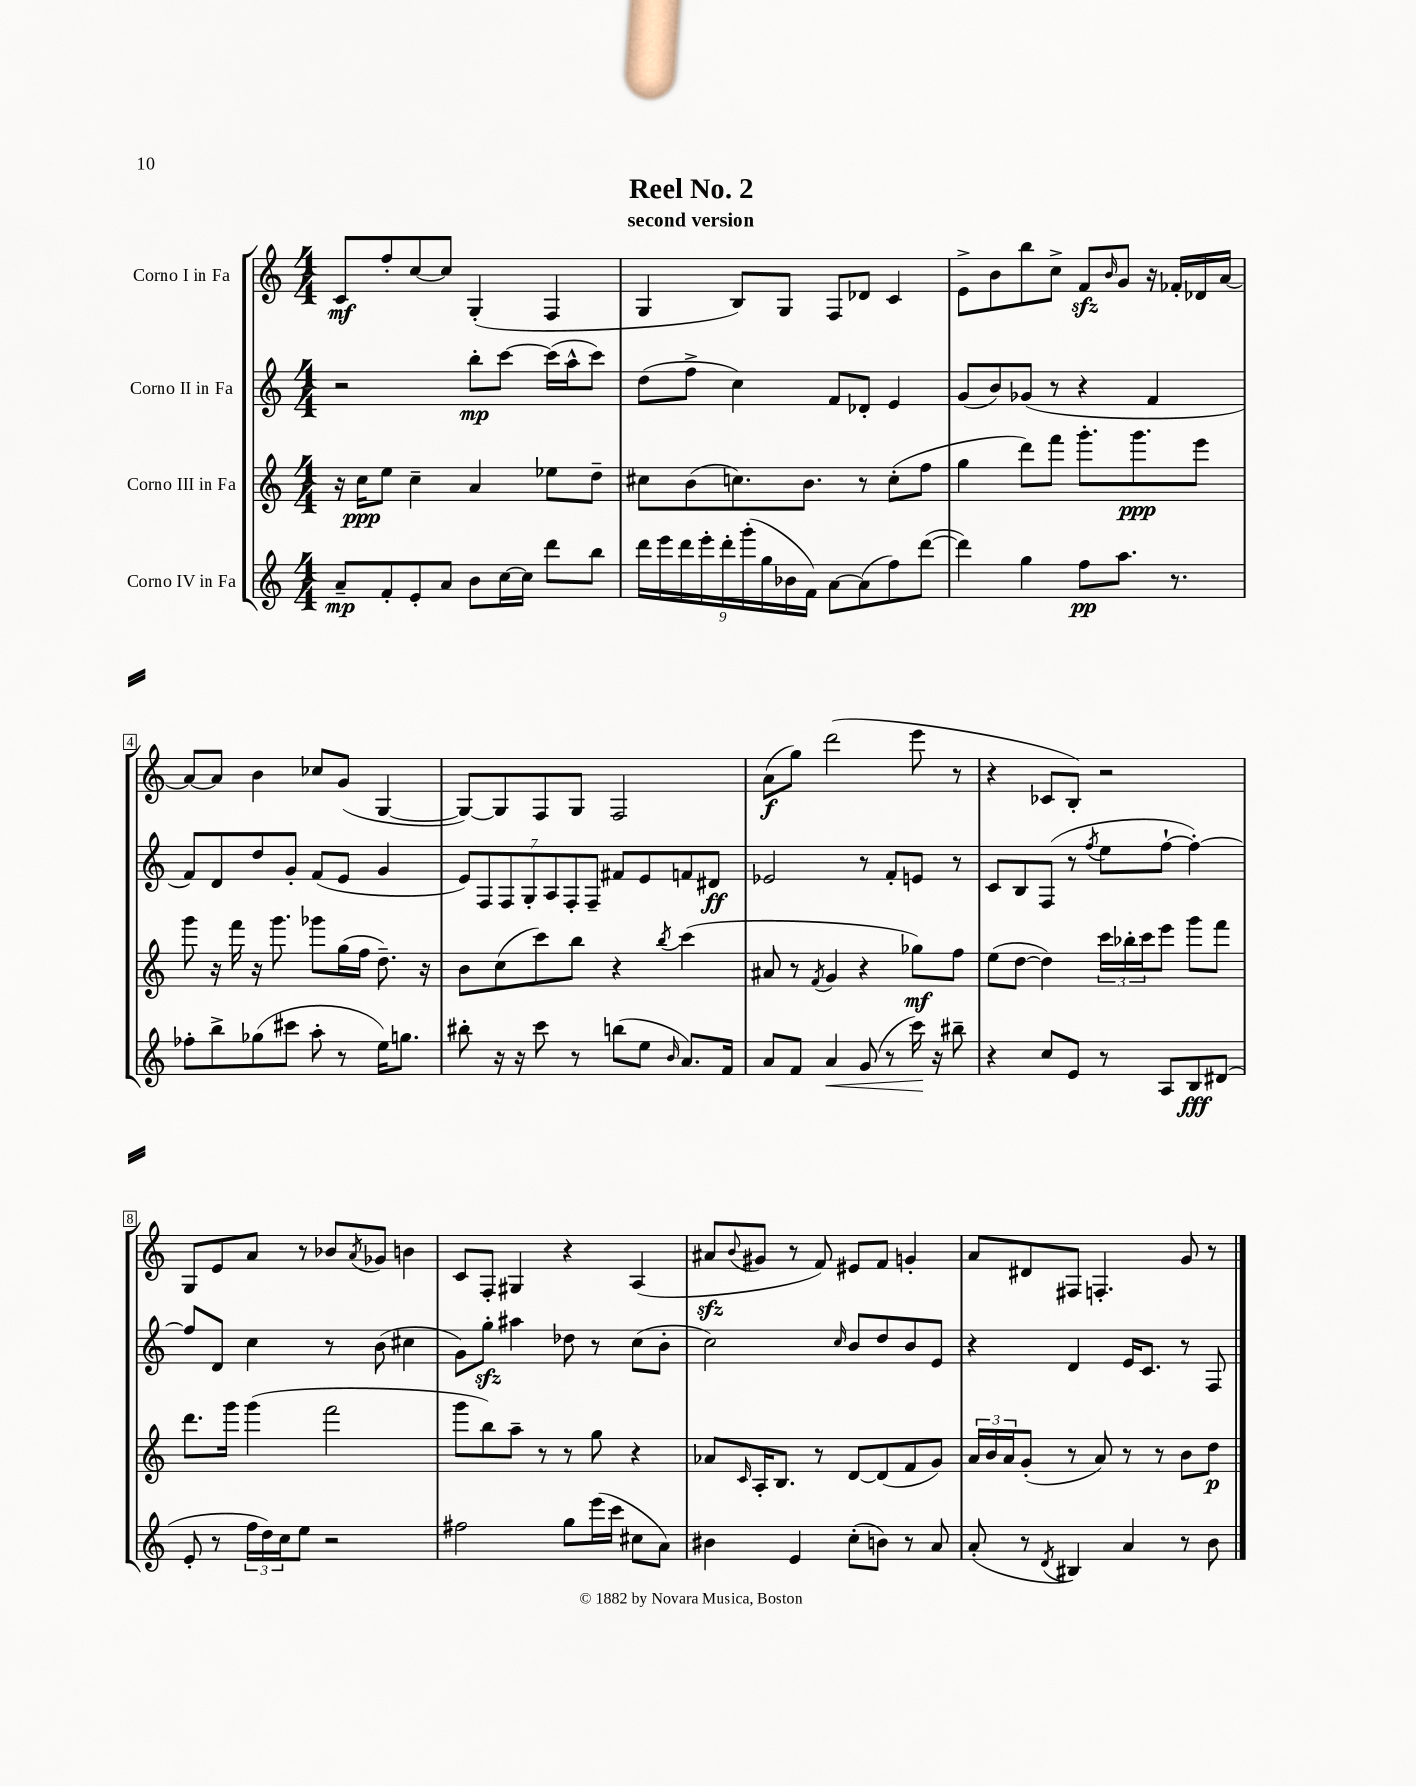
\header { title = "Reel No. 2" subtitle = "second version" }
<<
\new StaffGroup <<
\new Staff = "s0" \with { instrumentName = "Corno I in Fa" } {
    \clef treble \key c \major \numericTimeSignature \time 4/4
    c'8\mf f''8-. c''8~ c''8 g4-.( f4 |
    g4 b8) g8 f8 des'8 c'4 |
    e'8-> b'8 b''8 c''8-> f'8\sfz \grace { b'16 } g'8 r16 fes'16-. des'16 a'16~ |
    a'8~ a'8 b'4 ces''8 g'8( g4~ |
    g8~) g8 f8 g8 f2 |
    a'8\f( g''8) d'''2( e'''8 r8 |
    r4 ces'8 b8-.) r2 |
    g8 e'8 a'8 r8 bes'8 \acciaccatura { a'8 } ges'8 b'4 |
    c'8 f8-. gis4 r4 a4( |
    ais'8\sfz \appoggiatura { b'8 } gis'8 r8 f'8) eis'8 f'8 g'4-. |
    a'8 dis'8 fis8 f4.-. g'8 r8 \bar "|." |
}
\new Staff = "s1" \with { instrumentName = "Corno II in Fa" } {
    \clef treble \key c \major \numericTimeSignature \time 4/4
    r2 b''8-.\mp c'''8~ c'''16( a''16-^ c'''8) |
    d''8( f''8-> c''4) f'8 des'8-. e'4 |
    g'8( b'8) ges'8( r8 r4 f'4 |
    f'8) d'8 d''8 g'8-. f'8( e'8 g'4 |
    \tuplet 7/4 { e'8) f8 f8 g8-. a8 f8-. f8-- } fis'8 e'8 f'8 dis'8\ff |
    ees'2 r8 f'8-. e'8 r8 |
    c'8 b8 f8( r8 \acciaccatura { f''8 } e''8 f''8~-! f''4~-.) |
    f''8 d'8 c''4 r8 b'8( cis''4 |
    g'8) g''8-.\sfz ais''4 des''8 r8 c''8( b'8-. |
    c''2) \grace { c''16 } b'8 d''8 b'8 e'8 |
    r4 d'4 e'16 c'8. r8 f8 \bar "|." |
}
\new Staff = "s2" \with { instrumentName = "Corno III in Fa" } {
    \clef treble \key c \major \numericTimeSignature \time 4/4
    r16 c''16\ppp e''8 c''4-- a'4 ees''8 d''8-- |
    cis''8 b'8( c''8.) b'8. r8 c''8-.( f''8 |
    g''4 d'''8) f'''8 g'''8.-. g'''8.\ppp e'''8 |
    g'''8 r16 f'''16 r16 g'''8. ges'''8 g''16( f''16 d''8.--) r16 |
    b'8 c''8( c'''8) b''8 r4 \acciaccatura { b''8 } c'''4( |
    ais'8 r8 \acciaccatura { f'8 } g'4 r4 ges''8\mf) f''8 |
    e''8( d''8~ d''4) \tuplet 3/2 { c'''16 bes''16-. c'''16 } e'''8 g'''8 f'''8 |
    d'''8. g'''16 g'''4( f'''2 |
    g'''8 b''8) a''8-- r8 r8 g''8 r4 |
    aes'8 \grace { c'16 } a16-. b8. r8 d'8~ d'8( f'8 g'8) |
    \tuplet 3/2 { a'16 b'16 a'16 } g'8-.( r8 a'8) r8 r8 b'8 d''8\p \bar "|." |
}
\new Staff = "s3" \with { instrumentName = "Corno IV in Fa" } {
    \clef treble \key c \major \numericTimeSignature \time 4/4
    a'8--\mp f'8-. e'8-. a'8 b'8 c''16~ c''16 d'''8 b''8 |
    \tuplet 9/8 { d'''16 e'''16 d'''16 e'''16-. d'''16-. g'''16-.( g''16 bes'16 f'16) } a'8~ a'8( f''8) d'''8~( |
    d'''4) g''4 f''8\pp a''8. r8. |
    fes''8-. b''8-> ges''8( cis'''8 a''8-. r8 e''16) g''8. |
    bis''8-. r16 r16 c'''8 r8 b''8( e''8 \grace { b'16 } a'8.) f'16 |
    a'8 f'8 a'4\< g'8( r8 c'''16\!) r16 bis''8-- |
    r4 c''8 e'8 r8 a8 b8\fff dis'8( |
    e'8-. r8 \tuplet 3/2 { f''16 d''16) c''16 } e''8 r2 |
    fis''2 g''8 e'''16( c'''16 cis''8 a'8) |
    bis'4 e'4 c''8-.( b'8) r8 a'8 |
    a'8-.( r8 \acciaccatura { d'8 } bis4) a'4 r8 b'8 \bar "|." |
}
>>
>>
\layout { \context { \Score \override BarNumber.stencil = #(make-stencil-boxer 0.1 0.3 ly:text-interface::print) } }
